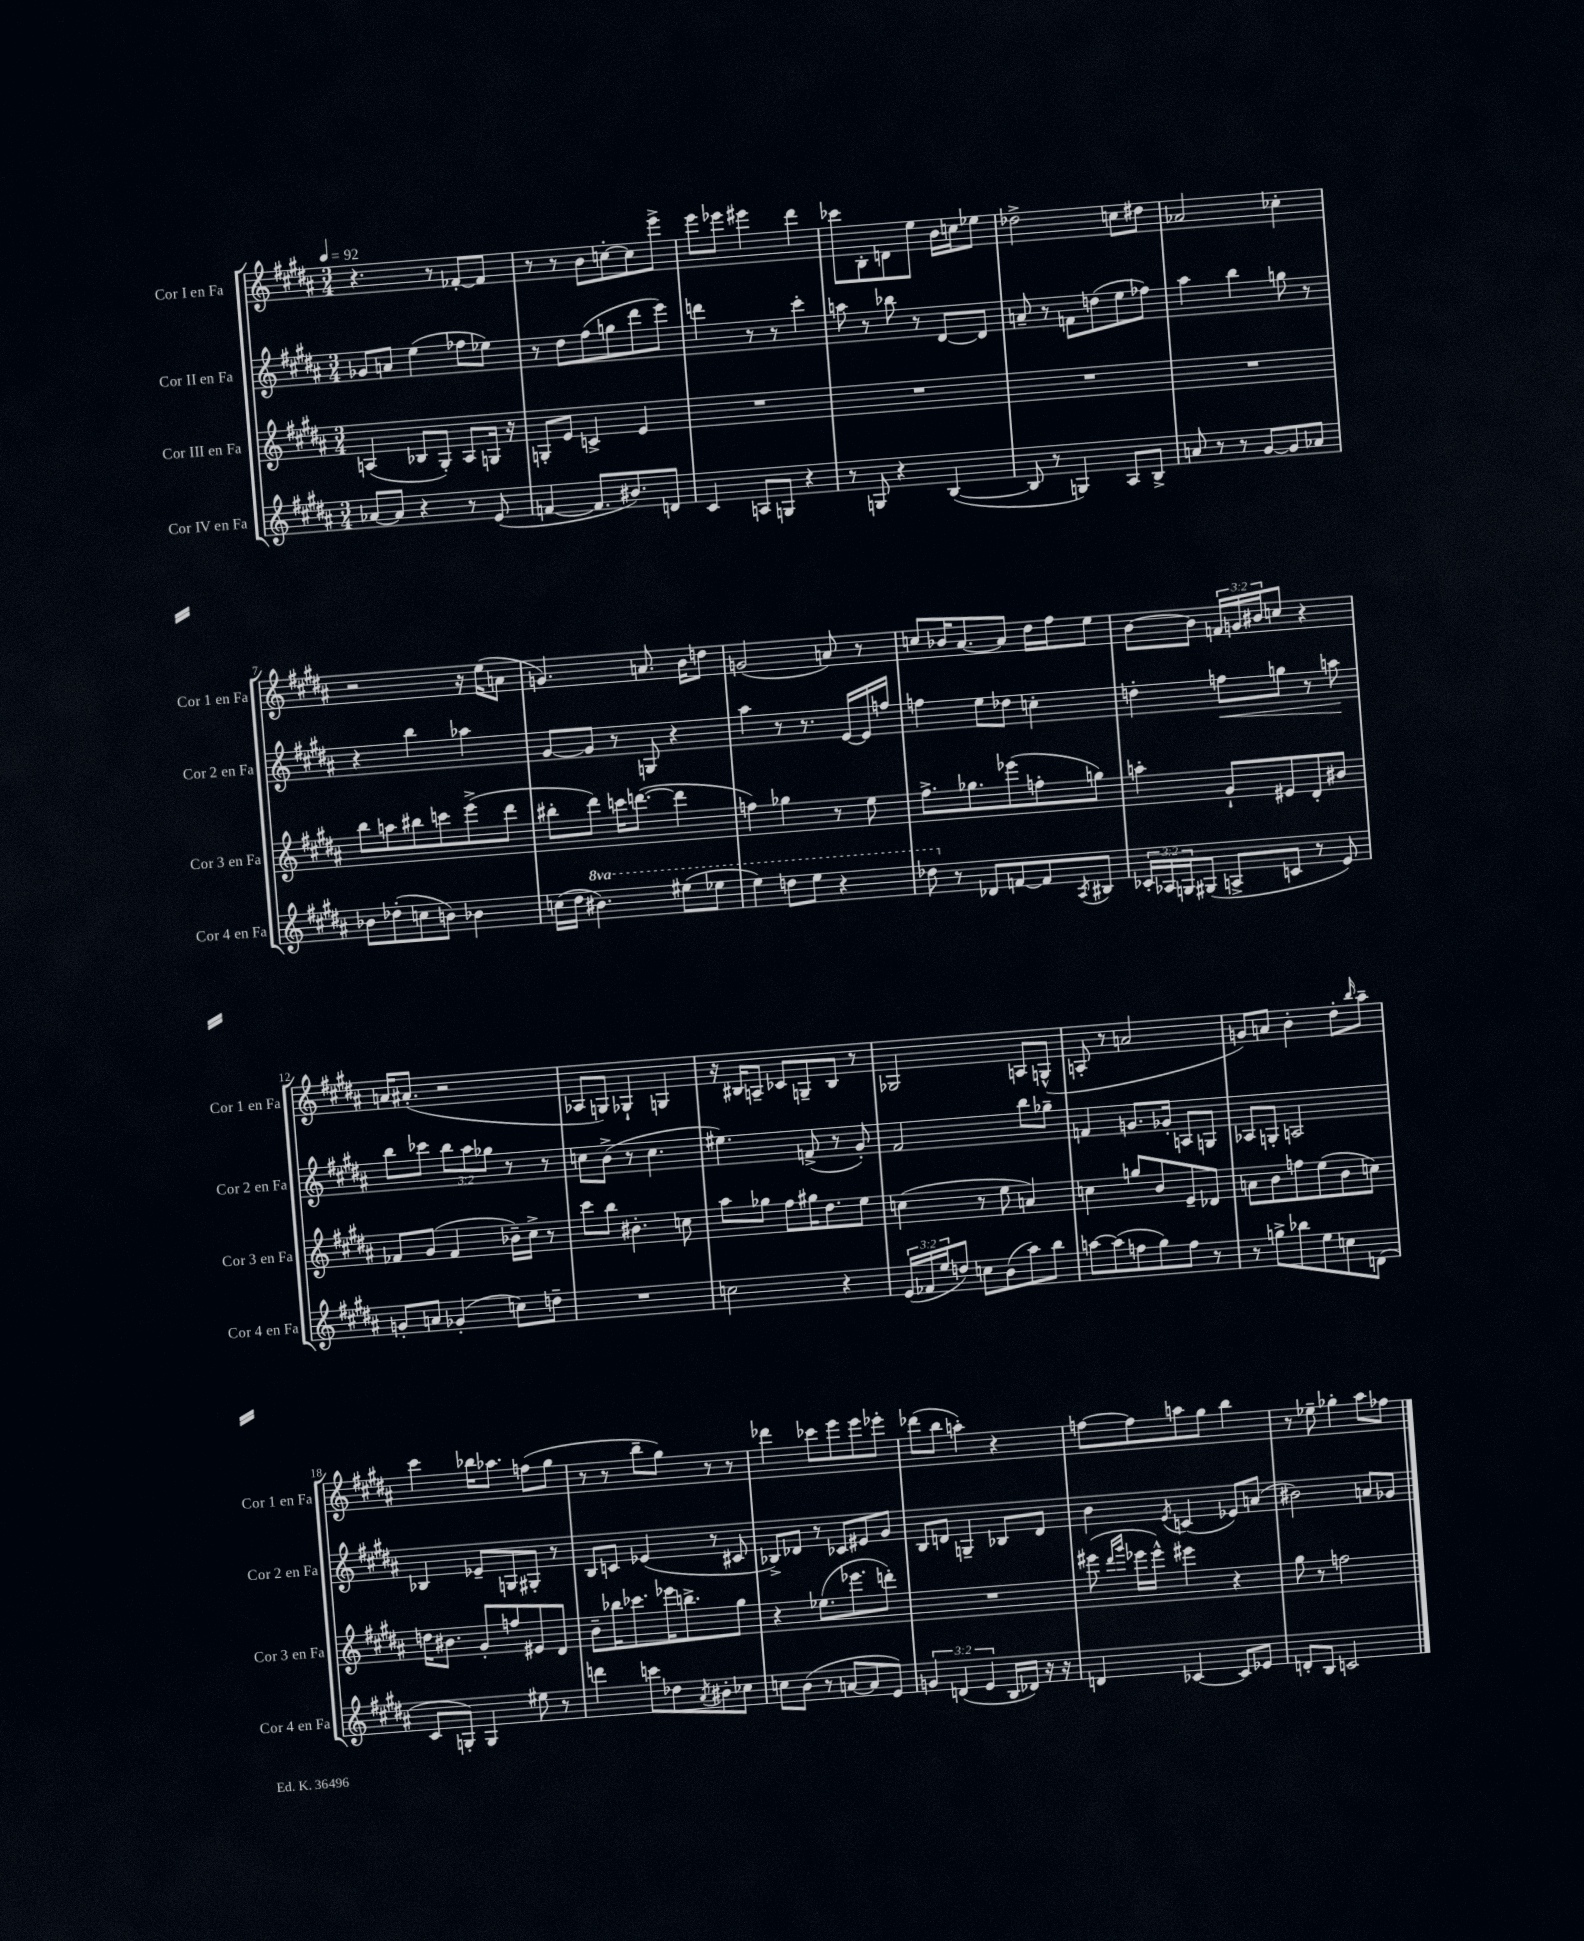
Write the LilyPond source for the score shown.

<<
\new StaffGroup <<
\new Staff = "s0" \with { instrumentName = "Cor I en Fa" shortInstrumentName = "Cor 1 en Fa" } {
    \clef treble \key b \major \numericTimeSignature \time 3/4 \override Staff.TupletNumber.text = #tuplet-number::calc-fraction-text \tempo 4 = 92
    r4. r8 fes'8~-. fes'8 |
    r8 r8 b'8 c''8~-. c''8 e'''8-> |
    e'''8 ees'''8 eis'''4 dis'''4 |
    ces'''8 b8-. d'8 e''8 b'16 c''16 ees''8 |
    des''2-> c''8 dis''8 |
    aes'2 ces''4-. |
    r2 r16 e''16( a'8 |
    g'4.) a'8. b'16 d''8 |
    g'2( a'8) r8 |
    c''8 bes'16 ais'8.~ ais'8 dis''16 fis''16 e''8 |
    b'8~ b'8 \tuplet 3/2 { f'16 g'16 bis'16 } c''8 r4 |
    a'16 ais'8.-.( r2 |
    aes8 g8) ges4-! g4 |
    r16 bis16 a8-- ces'8 g8-- bis8 r8 |
    ges2 a8 g8-^( |
    a8-. r8 a'2 |
    g'8) a'8 b'4-. dis''8-. \grace { b''16 } ais''8-- |
    cis'''4 bes''16 aes''8. f''8( gis''8 |
    r8 r8 b''8-- gis''8) r8 r8 |
    des'''4 ces'''8 e'''8 e'''8 ees'''8-. |
    des'''8( b''8 a''4-.) r4 |
    f''8~ f''8 a''8 gis''8 b''4 |
    r8 ees''8-- ges''4-. ais''8 fes''8 \bar "|." |
}
\new Staff = "s1" \with { instrumentName = "Cor II en Fa" shortInstrumentName = "Cor 2 en Fa" } {
    \clef treble \key b \major \numericTimeSignature \time 3/4 \override Staff.TupletNumber.text = #tuplet-number::calc-fraction-text
    ges'8 a'8 e''4( fes''8 ees''8) |
    r8 dis''8 fis''8( g''8 dis'''8 e'''8) |
    d'''4 r8 r8 cis'''4-. |
    a''8 r8 bes''8 r8 dis'8~ dis'8 |
    a'8-- r8 f'8 d''8( e''8 fes''8) |
    ais''4 b''4 g''8 r8 |
    r4 b''4 aes''4 |
    gis'8~ gis'8 r8 g8 r4 |
    ais''4 r8 r8. e'16~ e'16 f''16 |
    f''4 e''8 des''8 c''4-. |
    d''4-. f''8\< g''8 r8 a''8\! |
    b''8 ces'''8 \tuplet 3/2 { b''8 ais''8 ges''8 } r8 r8 |
    c''8 b'8->( r8 c''4. |
    eis''4.) f'8->( r8 gis'8-.) |
    fis'2 b''8 ges''8-- |
    f'4 g'8. ges'16-. a8 g8 |
    aes8 g8-. a2 |
    bes4 ees'8-- g8 gis8-. r8 |
    b8 c'8 ees'4( r8 cis'8 |
    bes8->) des'8 r8 ces'8 eis'8 gis'8 |
    b8 d'8 g4-- bes8 d'8 |
    b'4 \acciaccatura { e'8 } c'4( ees'8) a'8( |
    bis'2) a'8 ges'8 \bar "|." |
}
\new Staff = "s2" \with { instrumentName = "Cor III en Fa" shortInstrumentName = "Cor 3 en Fa" } {
    \clef treble \key b \major \numericTimeSignature \time 3/4
    a4( bes8 gis8-.) a8 g16 r16 |
    g8-. e'8 c'4-> e'4 |
    R2. |
    R2. |
    R2. |
    R2. |
    b''8 a''8 bis''8 c'''8 e'''8->( dis'''8 |
    bis''8-. dis'''8) c'''16 d'''8.~( d'''4 |
    f''4) ges''4 r8 e''8 |
    fis''8.-> ges''8. ees'''8( f''8-. g''8) |
    a''4-. gis'8-! eis'8 dis'8-. bis'8 |
    fes'8 gis'8( fes'4 bes'16--) cis''16-> r8 |
    cis'''8 b''8 bis'4.-. c''8 |
    ais''8 ges''8 fis''8 gis''16 dis''8. e''8 |
    c''4( r8 e''8 a'4) |
    c''4 g''8 b'8 e'8-- des'8 |
    a'8 b'8 f''8 e''8( b'8 c''8) |
    d''16 bis'8. gis'8-. f''8 eis'8 dis'8 |
    b'8-- bes''16 ces'''8. ees'''16 b''8.-> gis''8 |
    r4 ees''8.( ees'''8. d'''8-.) |
    R2. |
    eis'''8( \grace { dis'''16 gis'''16 } ees'''16 ees'''16-^) eis'''4 r4 |
    gis''8 r8 f''2 \bar "|." |
}
\new Staff = "s3" \with { instrumentName = "Cor IV en Fa" shortInstrumentName = "Cor 4 en Fa" } {
    \clef treble \key b \major \numericTimeSignature \time 3/4 \override Staff.TupletNumber.text = #tuplet-number::calc-fraction-text \set Staff.ottavationMarkups = #ottavation-simple-ordinals
    aes'8~ aes'8 r4 r8 e'8( |
    f'4~ f'8. bis'8.) d'8 |
    cis'4 a8 g8 r4 |
    r8 g8 r4 b4~( |
    b8 r8 g4) ais8 b8-> |
    a'8 r8 r8 gis'8~ gis'8 aes'8 |
    bes'8 des''8-.( c''8 b'8) bes'4 |
    c''16( dis''16 \ottava #1 bis''4.) eis'''8( ees'''8 |
    e'''4) d'''8 e'''8 r4 |
    des'''8 \ottava #0 r8 des'8 f'8~ f'8 \acciaccatura { ais8 } bis8 |
    \tuplet 3/2 { ces'16-. aes16 g16 } gis8( a8-> c'8 r8 e'8) |
    g'8-. a'8 ges'4-.( c''8) d''8-- |
    R2. |
    c''2 r4 |
    \tuplet 3/2 { e'16( fes'16 e''16 } d''8) c''8 b'8( ais''8) b''8 |
    a''8~ a''8( f''8 gis''8) f''8 r8 |
    r8 g''8-> bes''8 e''8 c''8 d'8( |
    cis'8 g8-.) g4 eis''8 r8 |
    d'''4 c'''8 des''8 \acciaccatura { ais'8 } bis'8-. ces''8 |
    c''8 b'8( r8 a'8~ a'8 e'8) |
    \tuplet 3/2 { g'4 d'4( e'4 } b16 des'16) r16 r16 |
    d'4 ces'4~ ces'8 ees'8 |
    d'8-. b8 c'2 \bar "|." |
}
>>
>>
